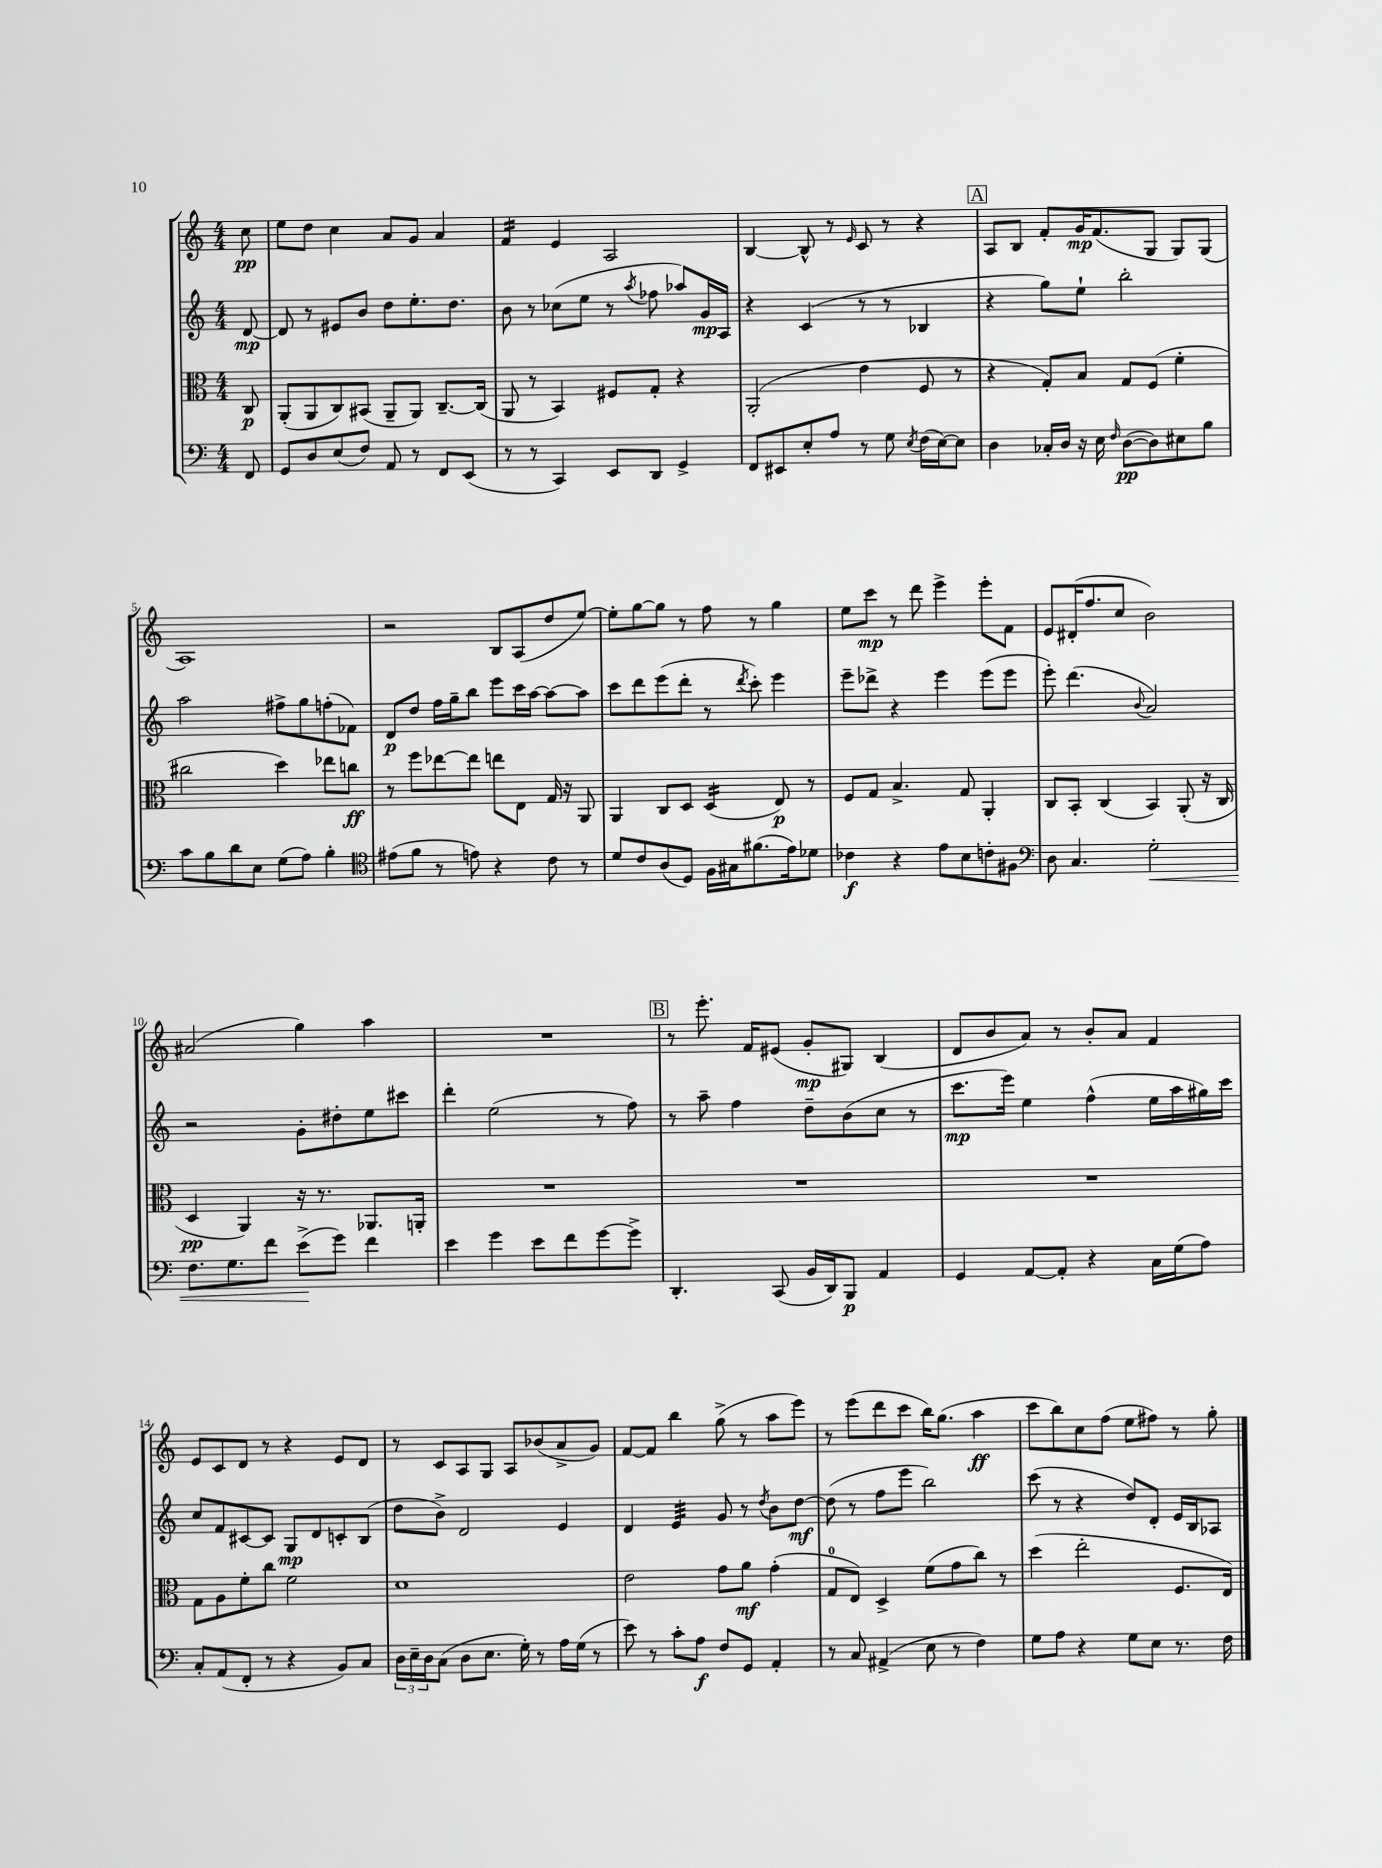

**kern	**kern	**kern	**kern
*staff4	*staff3	*staff2	*staff1
*clefF4	*clefC3	*clefG2	*clefG2
*k[]	*k[]	*k[]	*k[]
*M4/4	*M4/4	*M4/4	*M4/4
8FF	8C	[8d	8cc
=	=	=	=
8GG	(8AA'	8d]	8ee
8D	8AA	8r	8dd
(8E	8C)	8e#	4cc
8F)	(8BB#	8b	.
8AA	8AA~	8dd	8a
8r	8AA)	8.ee'	8g
8FF	[8.C~	.	4a
.	.	8.dd	.
(8EE	.	.	.
.	(16C]	.	.
=	=	=	=
8r	8AA	8b	4f
8r	8r	8r	.
4CC)	4BB)	(8cc-	4e
.	.	8ee	.
8EE	8F#	8r	2A
.	.	8qaa	.
8DD	8G'	8ff-	.
4GG^	4r	8aa-)	.
.	.	16g	.
.	.	16A	.
=	=	=	=
8FF	(2AA'	4r	[4B
8EE#	.	.	.
8E'	.	(4c	8B^^]
8A	.	.	8r
.	.	.	16qqe
8r	4e	8r	8c
8G	.	8r	8r
8qE	.	.	.
(16F	8F	4B-	4r
[16E)	.	.	.
8E]	8r	.	.
=	=	=	=
4D	4r	4r	8A
.	.	.	8B
16C-'	8G')	8gg)	8f'
16D	.	.	.
16r	8B	8ee`	16g
16E	.	.	(8.f
16qqF	.	.	.
([8D	8G	2bb'	.
8D])	(8F	.	8G
8E#	4f'	.	8G)
8B	.	.	(8G
=	=	=	=
8c	2cc#	2aa	1A)
8B	.	.	.
8d	.	.	.
8E	.	.	.
(8G	4dd)	8ff#^	.
8A)	.	8gg	.
4B'	8ee-	(8ff'	.
.	8cc	8f-)	.
=	=	=	=
*clefC4	*	*	*
(8e#	8r	8d	2r
8f	8ff	8dd	.
8r	[8ee-	16ff	.
.	.	16gg~	.
8e)	8ee-]	8bb	.
4r	8ee	8eee	8B
.	8E	16ccc	(8A
.	.	[16aa	.
8c	16G	8aa_	8dd
.	16r	.	.
8r	8AA	8aa]	[8ee)
=	=	=	=
8d	4AA	8ccc	8ee']
8c	.	8ddd	[8gg
(8A	8C	(8eee	8gg]
8D)	8D	8ddd'	8r
16F	(4D	8r	8ff
16G#	.	.	.
.	.	8qddd	.
(8.f#	.	8ccc')	8r
.	8E)	4eee	4gg
16e)	.	.	.
8d-	8r	.	.
=	=	=	=
4c-	8F	8eee~	8ee
.	8G	8ddd-^	8ccc
4r	4.B^	4r	8r
.	.	.	8ddd
8e	.	4eee	4eee^
8B	8G	.	.
8c'	4AA'	(8eee	8eee'
8F#	.	8eee	8f
=	=	=	=
*clefF4	*	*	*
8D	8C	8eee')	8e
4.C	8BB'	(4.ddd	(16d#'
.	.	.	8.ff
.	(4C	.	.
.	.	.	8cc
.	.	8qqb	.
2G'	4BB)	2a)	2b)
.	(8AA'	.	.
.	16r	.	.
.	16C	.	.
=	=	=	=
8.F	4D	2r	(2a#
8.G	.	.	.
.	4AA)	.	.
8f	.	.	.
(8e^	16r	8g'	4gg)
.	8.r	.	.
8g)	.	8dd#'	.
4f	8.AA-	8ee	4aa
.	.	8ccc#	.
.	16AA'	.	.
=	=	=	=
4e	1r	4ddd'	1r
4g	.	(2ee	.
8e	.	.	.
8f	.	.	.
[8g	.	8r	.
8g^]	.	8ff)	.
=	=	=	=
4.DD'	1r	8r	8r
.	.	8aa~	8.eee'
.	.	4ff	.
.	.	.	16f
(8CC	.	.	(8e#
16BB	.	8dd~	8g'
16DD)	.	.	.
8BBB	.	(8b	8G#)
4AA	.	8cc	(4B
.	.	8r	.
=	=	=	=
4GG	1r	8.ccc	8d
.	.	.	8b
.	.	16eee)	.
[8AA	.	4ee	8a)
8AA']	.	.	8r
4r	.	(4ff^^	8b'
.	.	.	8a
16C	.	16ee	4f
(16G	.	16aa	.
8A)	.	16gg#)	.
.	.	16ccc	.
=	=	=	=
8C'	8G	8cc	8e
(8AA	8A	8f	8c
8FF'	8f'	[8c#	8d
8r	8cc	8c#]	8r
4r	2f	8G	4r
.	.	8d	.
8BB)	.	8c'	8e
8C	.	(8B	8d
=	=	=	=
24D	1d	8dd	8r
24E~	.	.	.
24D	.	.	.
(8C	.	8b^)	8c
8D	.	2d	8A
8.E	.	.	8G
.	.	.	8A
16G')	.	.	.
8r	.	.	(8b-
16A	.	4e	8a^
(16G	.	.	.
8r	.	.	8g)
=	=	=	=
8e)	2e	4d	[8f
8r	.	.	8f]
8c'	.	4e	4bb
8A	.	.	.
8F	8g	8g	(8gg^
8GG	8a	8r	8r
.	.	8qdd	.
4AA'	(4g'	8b	8aa
.	.	[8dd	8eee)
=	=	=	=
8r	8G	(8dd]	8r
8C	8E)	8r	(8eee
(4AA#^	4D^	8ff	8ddd
.	.	8eee	8ccc
8E	(8f	2bb)	16bb)
.	.	.	(8.gg
8r	8g	.	.
4F)	8cc)	.	4aa
.	8r	.	.
=	=	=	=
8G	(4dd	(8ccc	8ccc
8A	.	8r	8bb)
4r	2ee'	4r	8cc
.	.	.	(8ff
8G	.	8dd)	8ee
8E	.	8d'	8ff#)
8.r	8.F	16e	8r
.	.	16B	.
.	.	8A-	8gg'
16F	16E)	.	.
==	==	==	==
*-	*-	*-	*-
